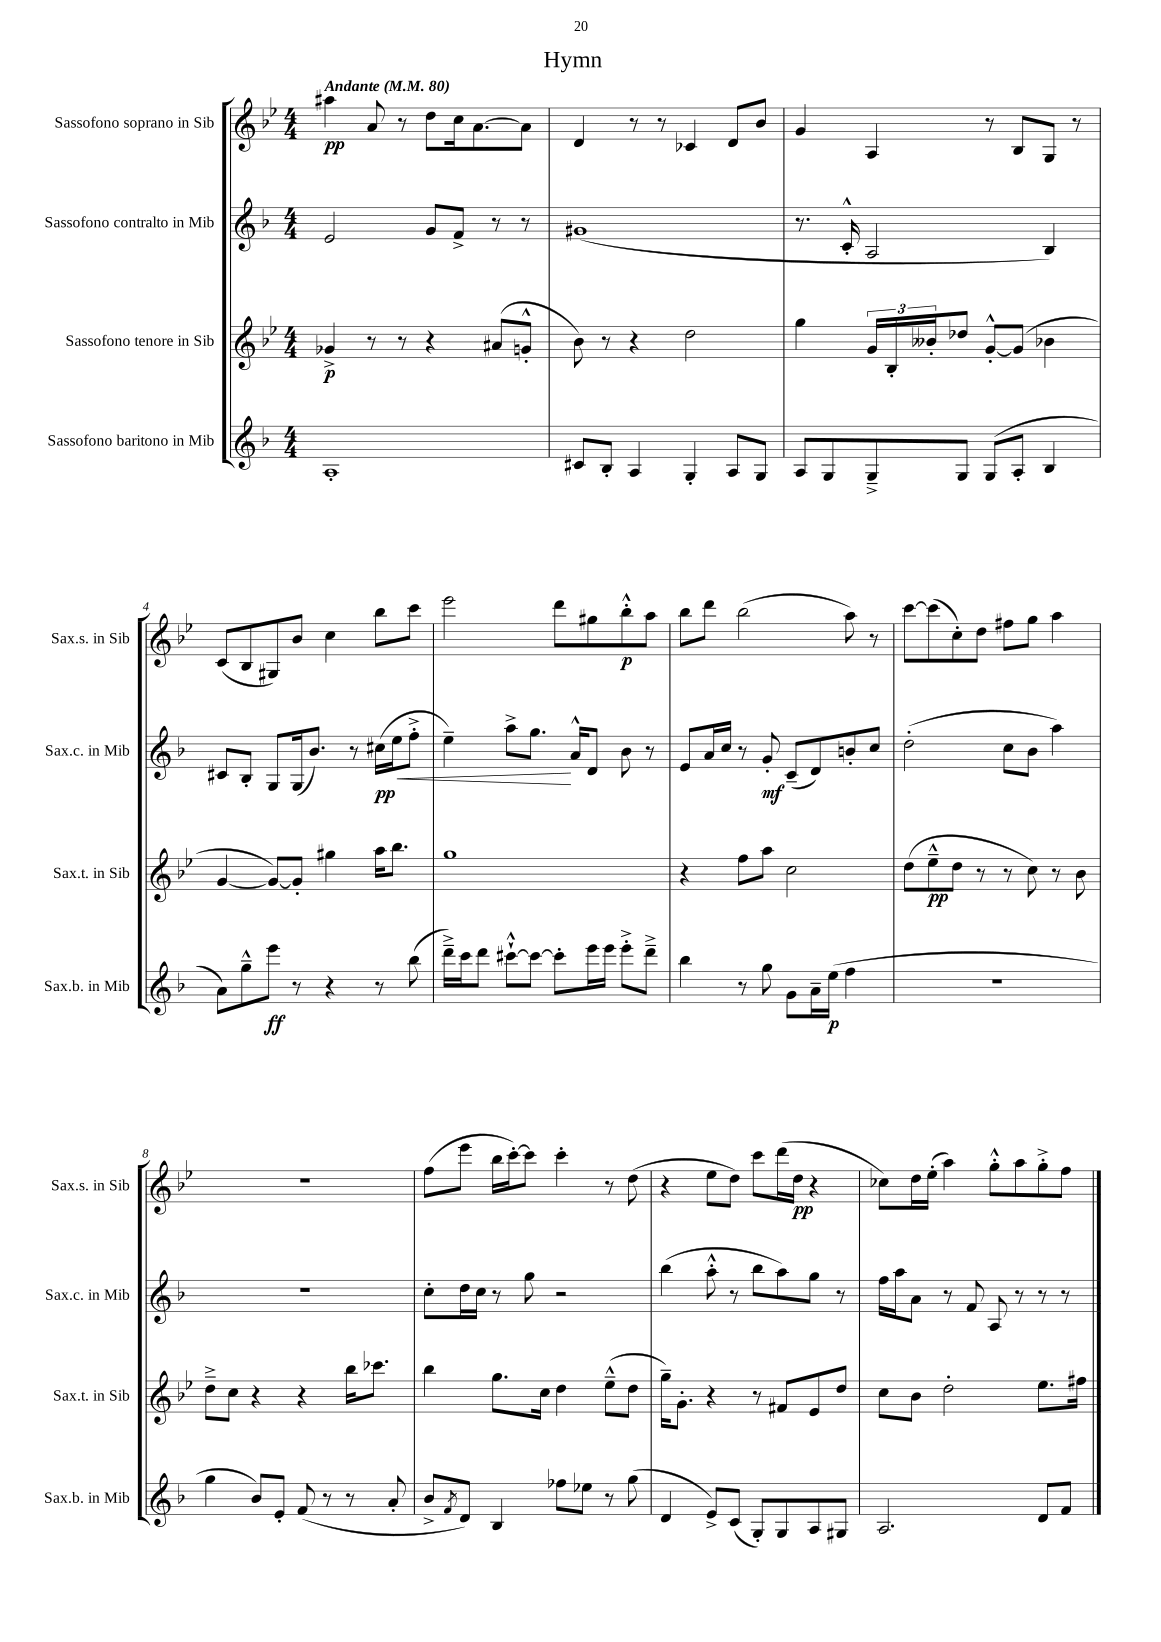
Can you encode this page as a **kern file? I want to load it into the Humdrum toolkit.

**kern	**dynam	**kern	**dynam	**kern	**dynam	**kern	**dynam
*part4	*part4	*part3	*part3	*part2	*part2	*part1	*part1
*staff4	*staff4	*staff3	*staff3	*staff2	*staff2	*staff1	*staff1
*I"Sassofono baritono in Mib	*	*I"Sassofono tenore in Sib	*	*I"Sassofono contralto in Mib	*	*I"Sassofono soprano in Sib	*
*I'Sax.b. in Mib	*	*I'Sax.t. in Sib	*	*I'Sax.c. in Mib	*	*I'Sax.s. in Sib	*
*clefG2	*	*clefG2	*	*clefG2	*	*clefG2	*
*k[b-]	*	*k[b-e-]	*	*k[b-]	*	*k[b-e-]	*
*M4/4	*	*M4/4	*	*M4/4	*	*M4/4	*
*MM80	*	*MM80	*	*MM80	*	*MM80	*
=1	=1	=1	=1	=1	=1	=1	=1
!	!	!	!	!	!	!LO:TX:a:B:t=Andante	!
1A'	.	4g-X^/	p	2e/	.	4aa#X\	pp
.	.	8r	.	.	.	8a/	.
.	.	8r	.	.	.	8r	.
.	.	4r	.	8g/L	.	8dd\L	.
.	.	.	.	8f^/J	.	16cc\k	.
.	.	.	.	.	.	[8.a\	.
.	.	(8a#X/L	.	8r	.	.	.
.	.	8gn'^^/J	.	8r	.	8a\J]	.
=2	=2	=2	=2	=2	=2	=2	=2
8c#X/L	.	8b-\)	.	(1g#X	.	4d/	.
8B-'/J	.	8r	.	.	.	.	.
4A/	.	4r	.	.	.	8r	.
.	.	.	.	.	.	8r	.
4G'/	.	2dd\	.	.	.	4c-X/	.
8A/L	.	.	.	.	.	8d/L	.
8G/J	.	.	.	.	.	8b-/J	.
=3	=3	=3	=3	=3	=3	=3	=3
8A/L	.	4gg\	.	8.r	.	4g/	.
8G/	.	.	.	.	.	.	.
.	.	.	.	16c'^^/	.	.	.
8G~^/	.	24g/LL	.	2A/	.	4A/	.
.	.	24B-'/	.	.	.	.	.
.	.	24b--X'/J	.	.	.	.	.
8G/J	.	8dd-X/J	.	.	.	.	.
(8G/L	.	[8g'^^/L	.	.	.	8r	.
8A'/J	.	(8g/J]	.	.	.	8B-/L	.
4B-/	.	4b-X\	.	4B-/)	.	8G/J	.
.	.	.	.	.	.	8r	.
!!LO:LB:g=z
=4	=4	=4	=4	=4	=4	=4	=4
8a\L)	.	[4g/	.	8c#X/L	.	(8c/L	.
8gg~^^\	.	.	.	8B-'/J	.	8B-/	.
8eee\J	ff	8g/L_)	.	8G/L	.	8G#X/)	.
8r	.	8g'/J]	.	(16G/k	.	8b-/J	.
.	.	.	.	8.b-/J)	.	.	.
4r	.	4gg#X\	.	.	.	4cc\	.
.	.	.	.	8r	.	.	.
!	!	!	!	!	!LO:HP:b	!	!
8r	.	16aa\KL	.	(16cc#X\LL	< pp	8bb-\L	.
.	.	8.bb-\J	.	16ee\J	.	.	.
(8bb-\	.	.	.	8ff'^\J	.	8ccc\J	.
=5	=5	=5	=5	=5	=5	=5	=5
16ddd~^\LL)	.	1gg	.	4ee~\)	.	2eee-\	.
16ccc\J	.	.	.	.	.	.	.
8ddd\J	.	.	.	.	.	.	.
[8ccc#X`^^\L	.	.	.	8aa^\L	.	.	.
8ccc#\J_	.	.	.	8.gg\J	.	.	.
8ccc#'\L]	.	.	.	.	.	8ddd\L	.
.	.	.	.	16a^^/KL	[	.	.
16eee\L	.	.	.	8d/J	.	8gg#X\	.
16eee\JJ	.	.	.	.	.	.	.
8eee'^\L	.	.	.	8b-\	.	8bb-'^^\	p
8ddd~^\J	.	.	.	8r	.	8aa\J	.
=6	=6	=6	=6	=6	=6	=6	=6
4bb-\	.	4r	.	8e/L	.	8bb-\L	.
.	.	.	.	16a/L	.	8ddd\J	.
.	.	.	.	16cc/JJ	.	.	.
8r	.	8ff\L	.	8r	.	(2bb-\	.
8gg\	.	8aa\J	.	8g'/	mf	.	.
8g\L	.	2cc\	.	(8c~/L	.	.	.
16a~\L	.	.	.	8d/)	.	.	.
(16ee\JJ	p	.	.	.	.	.	.
4ff\	.	.	.	8bn'/	.	8aa\)	.
.	.	.	.	8cc/J	.	8r	.
=7	=7	=7	=7	=7	=7	=7	=7
1r	.	(8dd\L	.	(2dd'\	.	[8ccc\L	.
.	.	8ee-~^^\	pp	.	.	(8ccc\]	.
.	.	8dd\J	.	.	.	8cc'\)	.
.	.	8r	.	.	.	8dd\J	.
.	.	8r	.	8cc\L	.	8ff#X\L	.
.	.	8cc\)	.	8b-\J	.	8gg\J	.
.	.	8r	.	4aa\)	.	4aa\	.
.	.	8b-\	.	.	.	.	.
!!LO:LB:g=z
=8	=8	=8	=8	=8	=8	=8	=8
4gg\	.	8dd~^\L	.	1r	.	1r	.
.	.	8cc\J	.	.	.	.	.
8b-/L)	.	4r	.	.	.	.	.
8e'/J	.	.	.	.	.	.	.
(8f/	.	4r	.	.	.	.	.
8r	.	.	.	.	.	.	.
8r	.	16bb-\KL	.	.	.	.	.
.	.	8.ccc-X\J	.	.	.	.	.
8a'/	.	.	.	.	.	.	.
=9	=9	=9	=9	=9	=9	=9	=9
8b-^/L	.	4bb-\	.	8cc'\L	.	(8ff\L	.
8qf/	.	.	.	.	.	.	.
8d/J)	.	.	.	16dd\L	.	8eee-\J	.
.	.	.	.	16cc\JJ	.	.	.
4B-/	.	8.gg\L	.	8r	.	16bb-\LL	.
.	.	.	.	.	.	[16ccc'\J)	.
.	.	.	.	8gg\	.	8ccc\J]	.
.	.	16cc\Jk	.	.	.	.	.
8ff-X\L	.	4dd\	.	2r	.	4ccc'\	.
8ee-X\J	.	.	.	.	.	.	.
8r	.	(8ee-~^^\L	.	.	.	8r	.
(8gg\	.	8dd\J	.	.	.	(8dd\	.
=10	=10	=10	=10	=10	=10	=10	=10
4d/	.	16gg~\KL)	.	(4bb-\	.	4r	.
.	.	8.g'\J	.	.	.	.	.
8e^/L)	.	4r	.	8aa'^^\	.	8ee-\L	.
(8c/J	.	.	.	8r	.	8dd\J)	.
8G'/L)	.	8r	.	8bb-\L	.	8ccc\L	.
8G/	.	8f#X/L	.	8aa\)	.	(16ddd\L	.
.	.	.	.	.	.	16dd\JJ	pp
8A/	.	8e-/	.	8gg\J	.	4r	.
8G#X/J	.	8dd/J	.	8r	.	.	.
=11	=11	=11	=11	=11	=11	=11	=11
2.A/	.	8cc\L	.	16ff\LL	.	8cc-X\L)	.
.	.	.	.	16aa\J	.	.	.
.	.	8b-\J	.	8a\J	.	16dd\L	.
.	.	.	.	.	.	(16ee-'\JJ	.
.	.	2dd'\	.	8r	.	4aa\)	.
.	.	.	.	8f/	.	.	.
.	.	.	.	8A/	.	8gg'^^\L	.
.	.	.	.	8r	.	8aa\	.
8d/L	.	8.ee-\L	.	8r	.	8gg'^\	.
8f/J	.	.	.	8r	.	8ff\J	.
.	.	16ff#X\Jk	.	.	.	.	.
==	==	==	==	==	==	==	==
*-	*-	*-	*-	*-	*-	*-	*-
